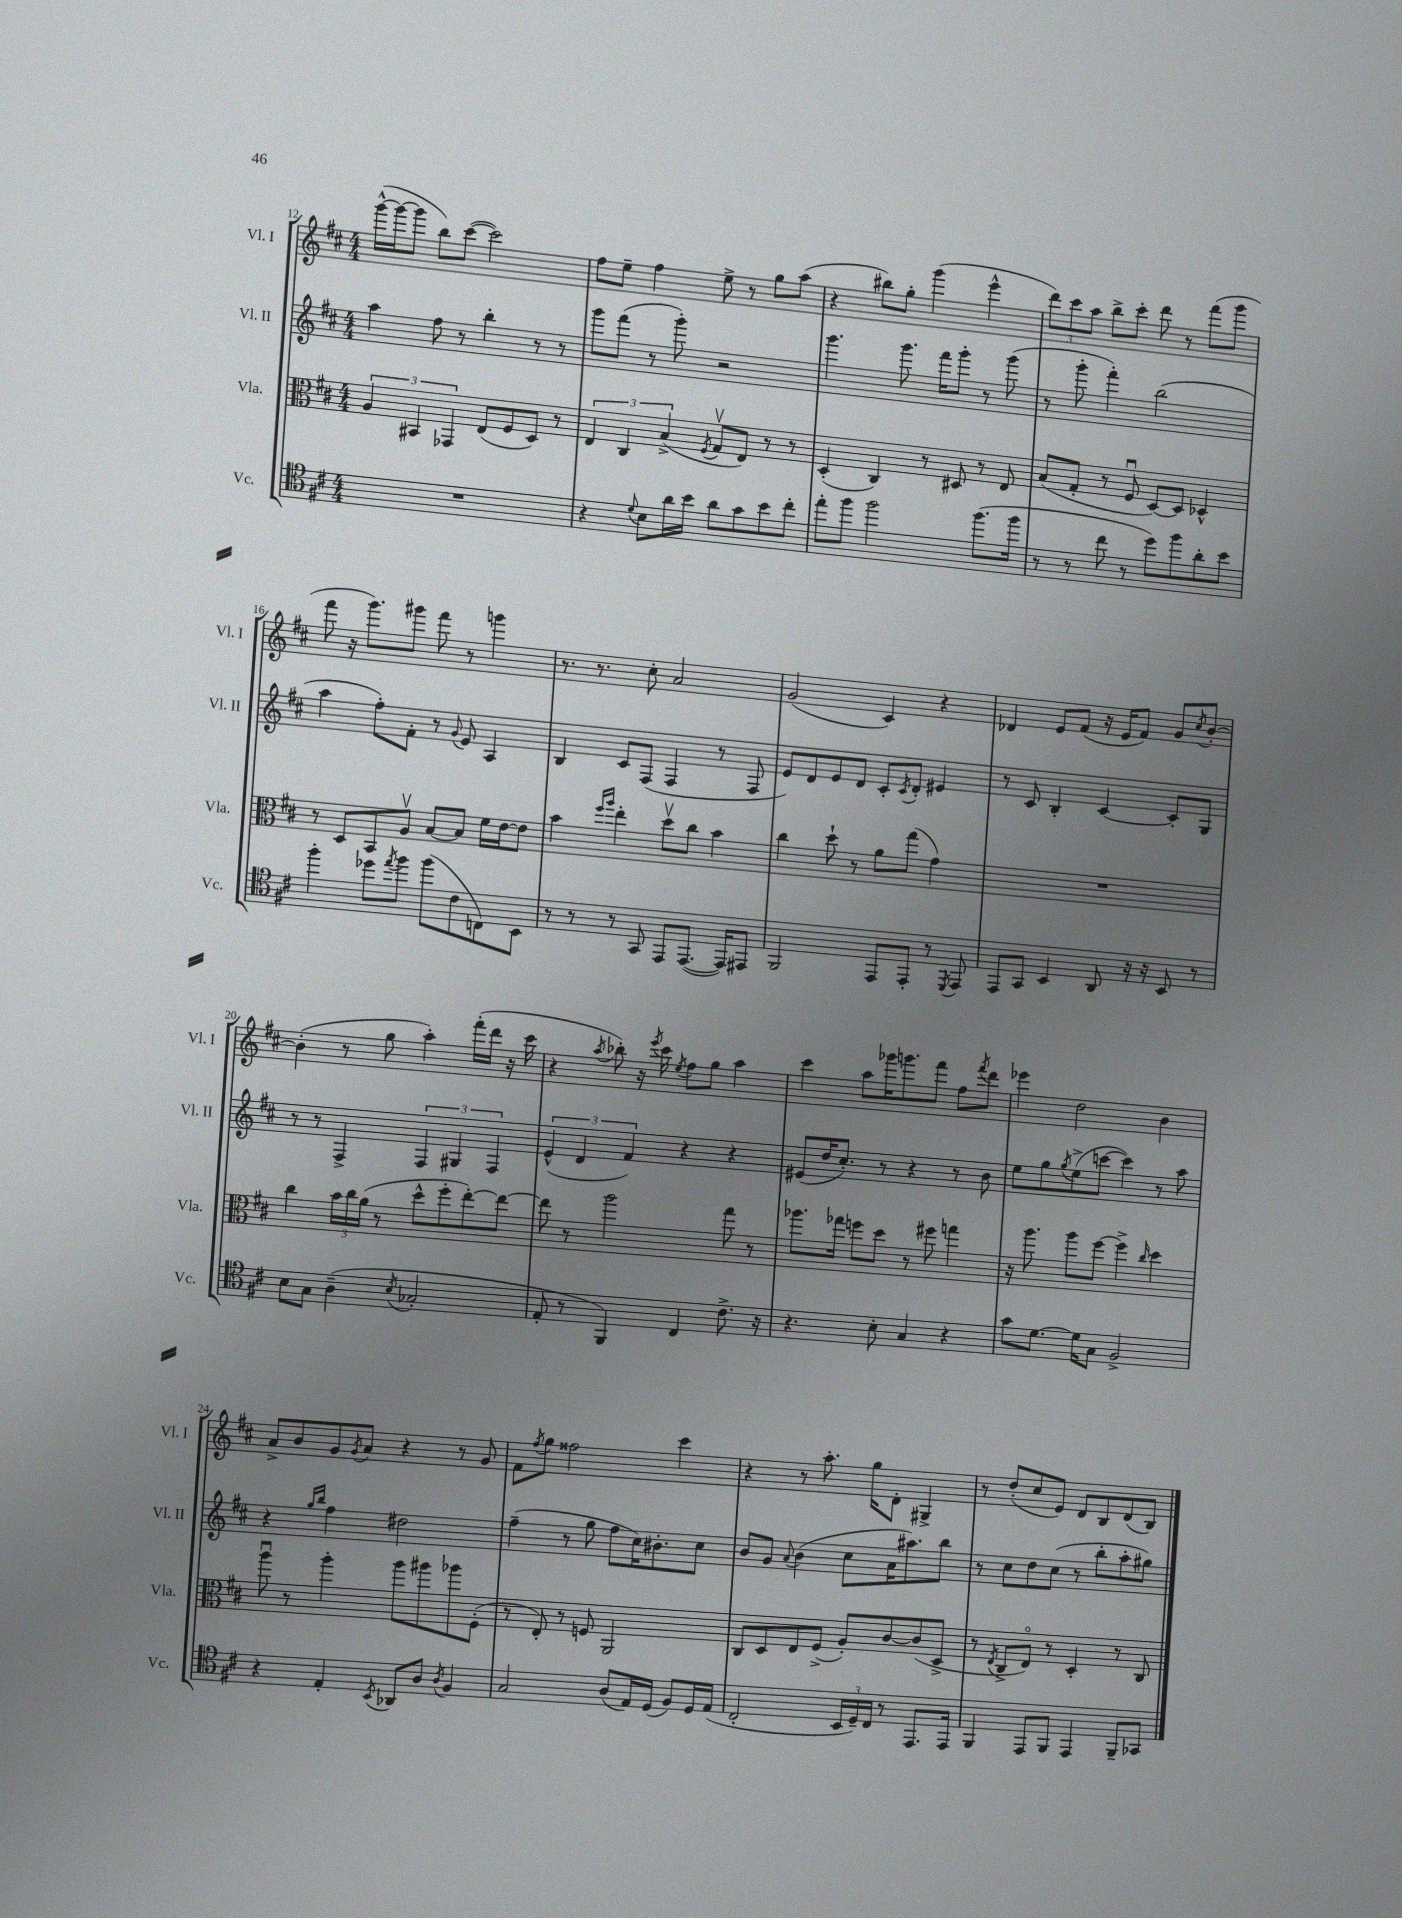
<<
\new StaffGroup <<
\new Staff = "s0" \with { instrumentName = "Vl. I" shortInstrumentName = "Vl. I" } {
    \clef treble \key d \major \numericTimeSignature \time 4/4
    g'''16~-^( g'''16~ g'''8 b''8) cis'''8~( cis'''2) |
    fis''8 e''8-- fis''4 e''8-> r8 g''8 a''8( |
    r4 bis''8) g''8-. g'''4( e'''4-^ |
    \tuplet 3/2 { d'''8) cis'''8 a''8 } b''8-> cis'''8-. d'''8 r8 fis'''8( g'''8 |
    fis'''8 r16 g'''8.) gis'''8 fis'''8 r8 g'''4 |
    r8. r8. cis''8-. a'2 |
    g'2( cis'4) r4 |
    des'4 e'8 fis'8( r16 e'16 fis'8) g'8 \acciaccatura { cis''8 } b'8~-. |
    b'4-.( r8 g''8 a''4-.) fis'''16-.( d'''16 r16 cis'''16 |
    r4 \acciaccatura { a''8 } bes''8-.) r16 \acciaccatura { e'''8 } cis'''16 \acciaccatura { e''8 } fis''8 g''8 a''4 |
    cis'''4 a''8 ges'''16 g'''8. fis'''8 fis''8 \acciaccatura { fis'''8 } d'''8 |
    ees'''4 d''2 b'4 |
    a'8-> b'8 g'8 \acciaccatura { g'8 } a'8 r4 r8 g'8 |
    fis'8 \acciaccatura { fis''8 } g''8 fisis''2 cis'''4 |
    r4 r8 a''8.-. g''16 d'8-. gis4-> |
    r8 d''8-.( cis''8 e'8) d'8 b8 d'8( b8) \bar "|." |
}
\new Staff = "s1" \with { instrumentName = "Vl. II" shortInstrumentName = "Vl. II" } {
    \clef treble \key d \major \numericTimeSignature \time 4/4
    a''4 fis''8 r8 b''4-. r8 r8 |
    g'''8 fis'''8( r8 g'''8-.) r2 |
    g'''4. g'''8. fis'''16 g'''8-. r8 g'''8( |
    r8 g'''8-. fis'''4-.) b''2( |
    a''4 fis''8-.) fis'8-. r8 \appoggiatura { g'8 } e'8 a4 |
    b4 cis'8 fis8( fis4 r8 fis8 |
    e'8) d'8 e'8 d'8 cis'8-. \acciaccatura { cis'8 } d'8-. eis'4 |
    r8 cis'8 b4-. cis'4~ cis'8-. g8 |
    r8 r8 fis4-> \tuplet 3/2 { fis4 gis4 fis4 } |
    \tuplet 3/2 { e'4-^( d'4 fis'4) } r4 r4 |
    eis'8( d''16 cis''8.-.) r8 r4 r8 b'8 |
    e''8 g''8 \acciaccatura { g''8 } e''8->( c'''8~ c'''4) r8 a''8 |
    r4 \grace { g''16 b''16 } fis''4 dis''2 |
    fis''4--( r8 g''8 fis''8 cis''16) bis'8.-. cis''8 |
    b'8 g'8 \appoggiatura { a'8 } b'4( cis''8 a'16 ais''8.) b''8 |
    r8 cis''8 d''8 cis''8( r8 b''8-. a''8-. gis''8) \bar "|." |
}
\new Staff = "s2" \with { instrumentName = "Vla." shortInstrumentName = "Vla." } {
    \clef alto \key d \major \numericTimeSignature \time 4/4
    \tuplet 3/2 { a4 bis,4 ges,4 } e8( fis8 d8) r8 |
    \tuplet 3/2 { e4 cis4 b4->( } \acciaccatura { fis8 } g8\upbow e8) r8 r8 |
    d4-.( cis4) r8 dis8 r8 e8 |
    b8( g8-. r8 fis8\downbow d8~) d8 des4-^ |
    r8 d8 b,8 a8\upbow b8~ b8 fis'16 e'16~ e'8 |
    b'4 \grace { fis''16 a''16 } e''4-. d''8\upbow cis''8 b'4 |
    cis''4 d''8-! r8 a'8 g''8( g'4) |
    R1 |
    cis''4 \tuplet 3/2 { b'16 cis''16 a'16( } r8 d''8-^ fis''8-. e''8~-.) e''8~ |
    e''8 r8 a''2 g''8 r8 |
    aes''8. ges''16 f''8 d''8 r8 fis''8 g''4 |
    r16 a''8. a''8 fis''8~ fis''4-> \grace { cis''16 } d''4 |
    a''8\downbow r8 a''4-. a''8 ais''8 aes''8 fis8-.( |
    r8 e8-.) r8 f8 a,2 |
    cis8 d8 e8 fis8->( a8-.) cis'8~ cis'8( d8-> |
    r8 \acciaccatura { e8 } cis8-> e8\flageolet) r8 d4-. r8 cis8 \bar "|." |
}
\new Staff = "s3" \with { instrumentName = "Vc." shortInstrumentName = "Vc." } {
    \clef tenor \key d \major \numericTimeSignature \time 4/4
    R1 |
    r4 \appoggiatura { d'8 } b8 a'16 b'16 a'8 g'8 b'8 cis''8-. |
    e''8-. fis''8 fis''2 fis''8.( fis''16 |
    r8 r8 cis''8 r8 d''8) fis''8 a'8-. b'8 |
    fis''4-. des''8 \acciaccatura { e''8 } fis''8 fis''8( cis'8 c8) b,8 |
    r8 r8 r8 g,8 e,8 e,8.~( e,16) eis,8 |
    fis,2 e,8 e,8-. r8 \acciaccatura { d,8 } e,8 |
    e,8 g,8 b,4 a,8 r16 r16 b,8 r8 |
    b8 g8 a4--( \acciaccatura { b8 } ges2-. |
    e8-. r8 fis,4) cis4 cis'8.-> r16 |
    r4. b8-. g4 r4 |
    g'8 d'8.~ d'16 g8 fis2-> |
    r4 e4-. \acciaccatura { b,8 } aes,8 a8 \acciaccatura { a8 } fis4 |
    g2 a8( e16) d16( fis8) d16 e16( |
    cis2-. \tuplet 3/2 { b,16 d16--) cis16 } r8 e,8. e,16 |
    fis,4 e,8 fis,8 e,4 fis,8-- ges,8 \bar "|." |
}
>>
>>
\layout { \context { \Score currentBarNumber = #12 } }
